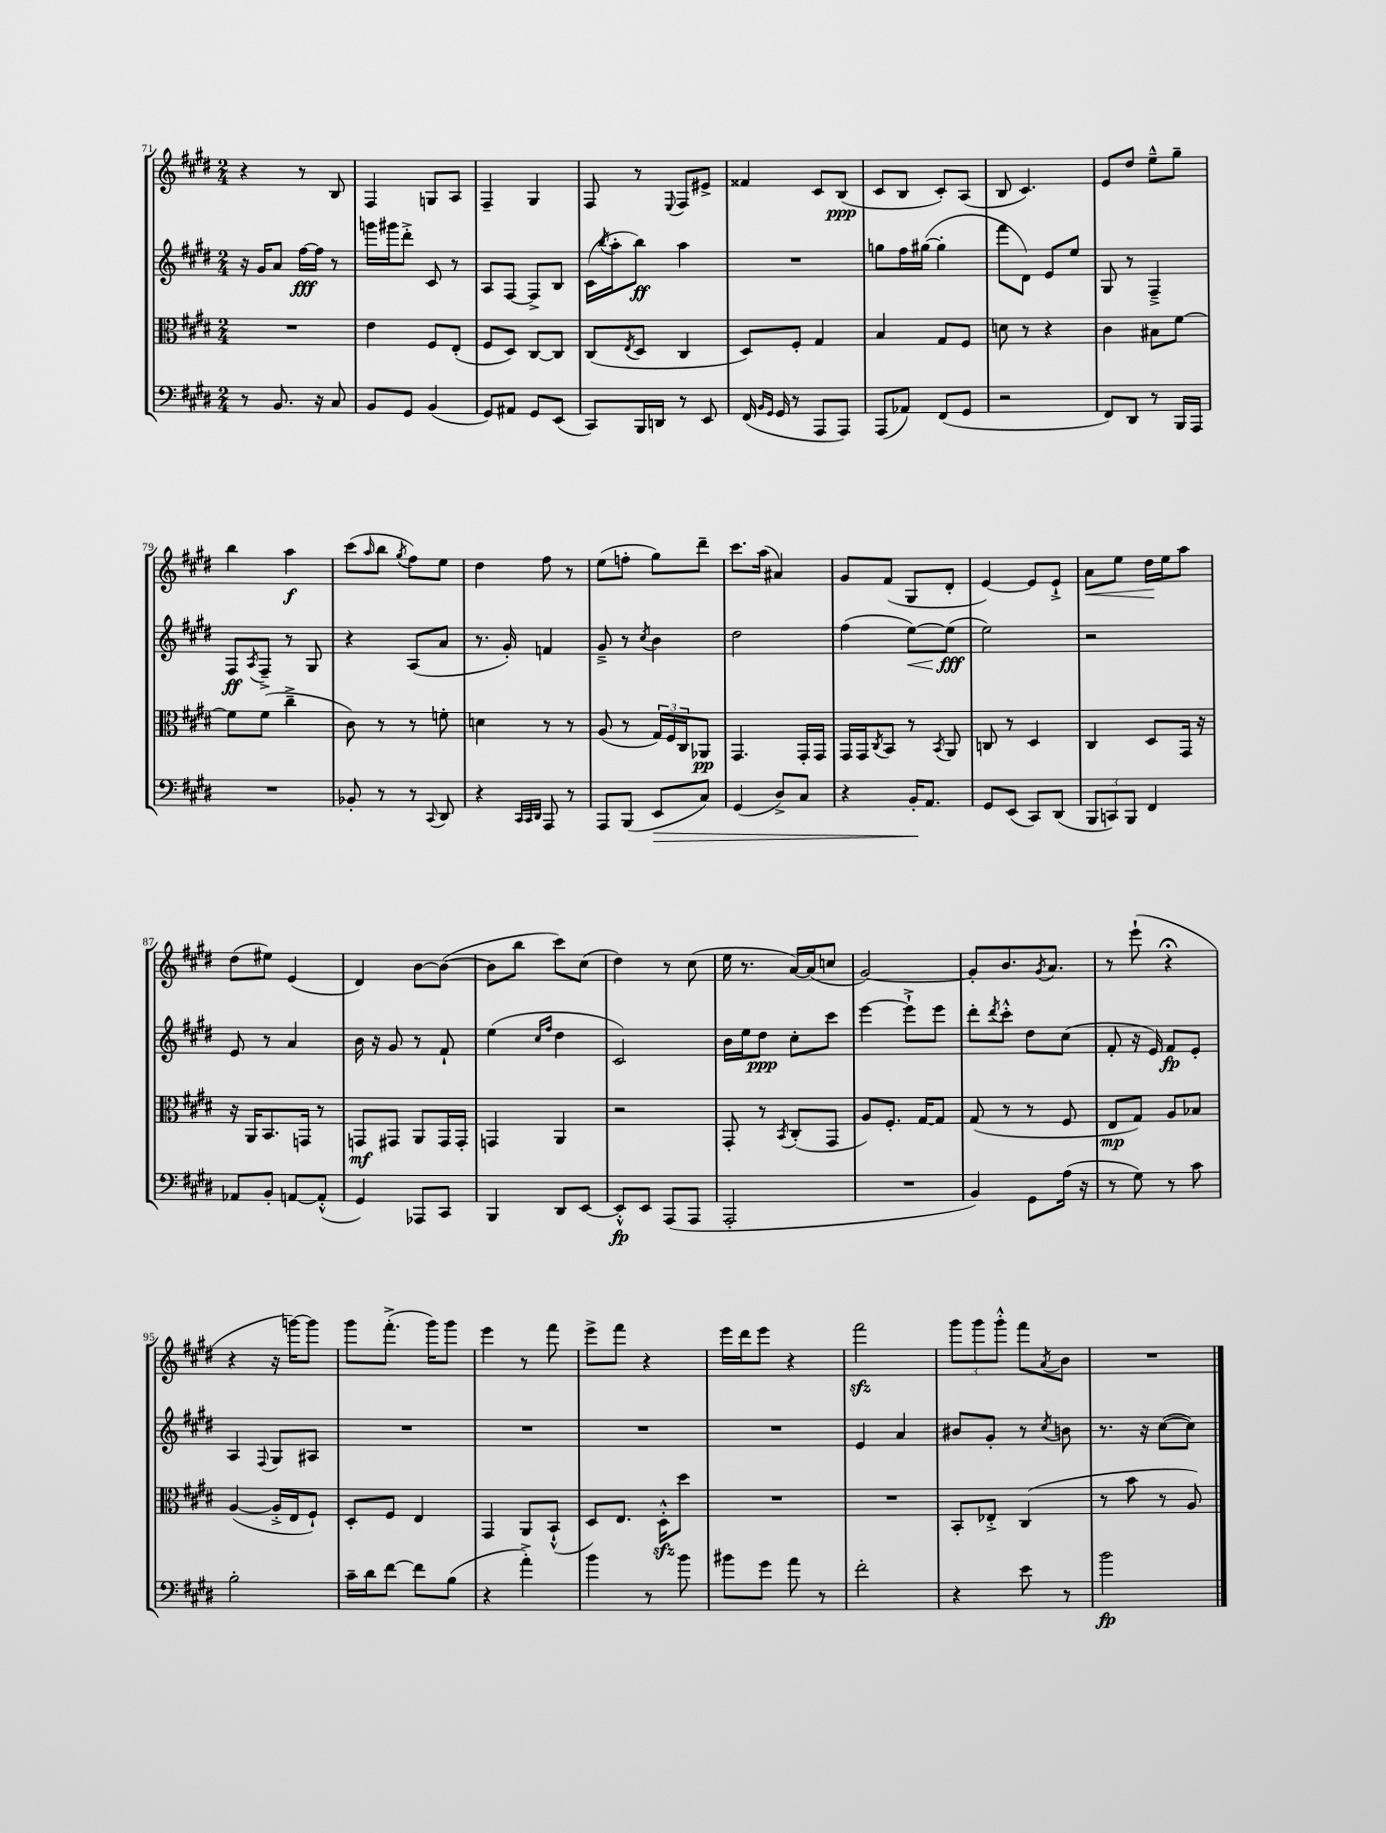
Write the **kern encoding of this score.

**kern	**kern	**kern	**kern
*staff4	*staff3	*staff2	*staff1
*clefF4	*clefC3	*clefG2	*clefG2
*k[f#c#g#d#]	*k[f#c#g#d#]	*k[f#c#g#d#]	*k[f#c#g#d#]
*M2/4	*M2/4	*M2/4	*M2/4
8r	2r	16r	4r
.	.	16g#/LK	.
8.BB/	.	8a/J	.
.	.	[16ff#\LL	8r
16r	.	16ff#\]JJ	.
8C#/	.	8r	8B/
=	=	=	=
8BB/L	4e\	16ggg\LL	4F#/
.	.	16ggg#\J	.
8GG#/J	.	8ddd#'^\J	.
(4BB/	8F#/L	8c#/	8G/L
.	(8E'/J	8r	8A/J
=	=	=	=
8GG#/L)	8F#/L	8A/L	4F#~/
8AA#/J	8D#/J)	[8F#/J	.
8GG#/L	[8C#/L	8F#^/]L	4G#/
(8EE/J	8C#/]J	8B/J	.
=	=	=	=
8CC#/L)	(8C#/L	(16c#\LL	8F#/
.	.	8qbb/	.
.	.	16aa'\J	.
.	8qE/	.	.
16BBB/L	8D#/J	8bb\J)	8r
16DD/JJ	.	.	.
.	.	.	8qqE/
8r	4C#/	4aa\	8F#/L
8EE/	.	.	8e#^/J
=	=	=	=
(16FF#/	8D#/L)	2r	4f##/
16qqBB/LL	.	.	.
16qqGG#/JJ	.	.	.
16GG#/	.	.	.
8r	8F#'/J	.	.
8AAA/L	4G#/	.	8c#/L
8AAA/J)	.	.	(8B/J
=	=	=	=
(8AAA/L	4B/	8gg\L	8c#/L
8AA-/J)	.	16ff#\L	8B/J
.	.	([16gg#\JJ	.
(8FF#/L	8G#/L	4gg#'\]	8c#'/L)
8GG#/J	8F#/J	.	(8A/J
=	=	=	=
2r	8d\	8fff#\L	8B/
.	8r	8d#\J)	4.c#/)
.	4r	8e/L	.
.	.	8ee/J	.
=	=	=	=
8FF#/L)	4c#\	8G#/	8e/L
8DD#/J	.	8r	8dd#/J
8r	8B#\L	4F#~^/	8ee~^^\L
16BBB/LL	[8f#\J	.	8gg#~\J
16AAA/JJ	.	.	.
=	=	=	=
2r	8f#\]L	8F#/L	4bb\
.	.	8qA/	.
.	(8f#\J	8F#~^/J	.
.	4cc#~^\	8r	4aa\
.	.	8G#/	.
=	=	=	=
8BB-'/	8c#\)	4r	(8ccc#\L
.	.	.	16qqaa/
8r	8r	.	8bb\J
.	.	.	8qgg#/
8r	8r	(8A/L	8ff#\L)
8qqCC#/	.	.	.
8DD#/	8f'\	8a/J	8ee\J
=	=	=	=
4r	4d\	8.r	4dd#\
.	.	16g#'/)	.
32qqCC#/LLL	.	.	.
32qqCC#/	.	.	.
32qqDD#/JJJ	.	.	.
8AAA/	8r	4f/	8ff#\
8r	8r	.	8r
=	=	=	=
8AAA/L	(8A/	8g#~^/	(8ee\L
(8BBB/J	8r	8r	8ff'\J
.	.	8qcc#/	.
8EE/L	24G#/LL)	4b\	8gg#\L)
.	24F#/	.	.
.	24C#/J	.	.
8C#/J)	8AA-/J	.	8ddd#~\J
=	=	=	=
(4GG#/	4.GG#/	2dd#\	8.ccc#\L
.	.	.	(16aa\Jk
8D#^/L)	.	.	4a#/)
8C#/J	16GG#'/LL	.	.
.	16GG#/JJ	.	.
=	=	=	=
4r	16GG#/LL	(4ff#\	8g#/L
.	16GG#/J	.	.
.	8qC#/	.	.
.	8BB/J	.	(8f#/J
16BB'/LK	8r	[8ee\L)	8G#/L
8.AA/J	.	.	.
.	8qBB/	.	.
.	8AA/	(8ee\]J	8d#'/J
=	=	=	=
8GG#/L	8C/	2ee\)	[4e/)
(8EE/J	8r	.	.
8CC#/L)	4D#/	.	8e/]L
(8DD#/J	.	.	8e`^/J
=	=	=	=
12BBB/L	4C#/	2r	8a\L
12CC/)	.	.	.
.	.	.	8ee\J
12BBB/J	.	.	.
4FF#/	8D#/L	.	16dd#\LL
.	.	.	16ee\J
.	16GG#/Jk	.	8aa\J
.	16r	.	.
=	=	=	=
8AA-/L	16r	8e/	(8dd#\L
.	16AA/LK	.	.
8BB'/J	8.BB/	8r	8ee#\J)
[8AA/L	.	4a/	(4e/
.	16GG/Jk	.	.
(8AA'^^/]J	8r	.	.
=	=	=	=
4GG#/)	8GG/L	16b\	4d#/)
.	.	16r	.
.	8GG#/J	8g#/	.
8AAA-/L	8AA/L	8r	[8b\L
8CC#/J	16GG#/L	8f#`/	(8b\_J
.	16GG#'/JJ	.	.
=	=	=	=
4BBB/	4GG/	(4ee\	8b\]L
.	.	.	8bb\J
.	.	16qqcc#/LL	.
.	.	16qqff#/JJ	.
8DD#/L	4AA/	4dd#\	8ccc#\L)
[8EE/J	.	.	(8cc#\J
=	=	=	=
8EE'^^/]L	2r	2c#/)	4dd#\)
8EE/J	.	.	.
(8AAA/L	.	.	8r
8AAA/J	.	.	(8cc#\
=	=	=	=
2AAA'/	8GG#'/	16b\LL	16ee\
.	.	16ee\J	8.r
.	8r	8dd#\J	.
.	8qBB/	.	.
.	(8C#'/L	8cc#'\L	[16a/LL)
.	.	.	(16a/]J
.	8GG#/J	8ccc#\J	8cc/J
=	=	=	=
2r	8A/L)	[4eee\	[2g#/)
.	8.F#'/J	.	.
.	.	8eee`^\]L	.
.	[16G#/LK	.	.
.	8G#/]J	8eee\J	.
=	=	=	=
4BB/)	(8G#/	8ddd#'\L	8g#'/]L
.	.	8qddd#/	.
.	8r	8ccc#'^^\J	8.b/
8GG#\L	8r	8dd#\L	.
.	.	.	8qg#/
.	.	.	8.a/J
(16A\Jk	8F#/	(8cc#\J	.
16r	.	.	.
=	=	=	=
8r	8E/L	8f#'/	8r
8G#\)	8G#/J)	16r	(8eee`\
.	.	16e/)	.
8r	8A/L	8f#/L	4r;
8c#\	8B-/J	8e'/J	.
=	=	=	=
2B'\	([4A/	4A/	4r
.	.	8qqF#/	.
.	16A'^/]LL	8G#/L	16r
.	16E/J	.	[16ggg\LK)
.	8F#`/J)	8A#/J	8ggg\]J
=	=	=	=
16c#~\LL	8D#'/L	2r	8ggg#\L
16d#\J	.	.	.
[8f#\J	8F#/J	.	(8.fff#'^\J
8f#\]L	4E/	.	.
.	.	.	16ggg#\LK)
(8B\J	.	.	8ggg#\J
=	=	=	=
4r	4GG#/	2r	4eee\
4a'^\)	8AA/L	.	8r
.	(8BB`^^/J	.	8fff#\
=	=	=	=
4b\	8D#/L)	2r	8eee^\L
.	8.E/J	.	8fff#\J
8r	.	.	4r
.	16D#'^^\LK	.	.
8b\	8dd#\J	.	.
=	=	=	=
8b#\L	2r	2r	16eee\LL
.	.	.	16ddd#\J
8g#\J	.	.	8eee\J
8a\	.	.	4r
8r	.	.	.
=	=	=	=
2f#'\	2r	4e/	2fff#\
.	.	4a/	.
=	=	=	=
4r	8BB'/L	8b#/L	12ggg#\L
.	.	.	12ggg#\
.	8E-'^/J	8g#'/J	.
.	.	.	12ggg#'^^\J
8e\	(4C#/	8r	8fff#\L
.	.	8qcc#/	8qa/
8r	.	8b\	8b\J
=	=	=	=
2b\	8r	8.r	2r
.	8b\	.	.
.	.	16r	.
.	8r	([8cc#\L	.
.	8A/)	8cc#\]J)	.
==	==	==	==
*-	*-	*-	*-
